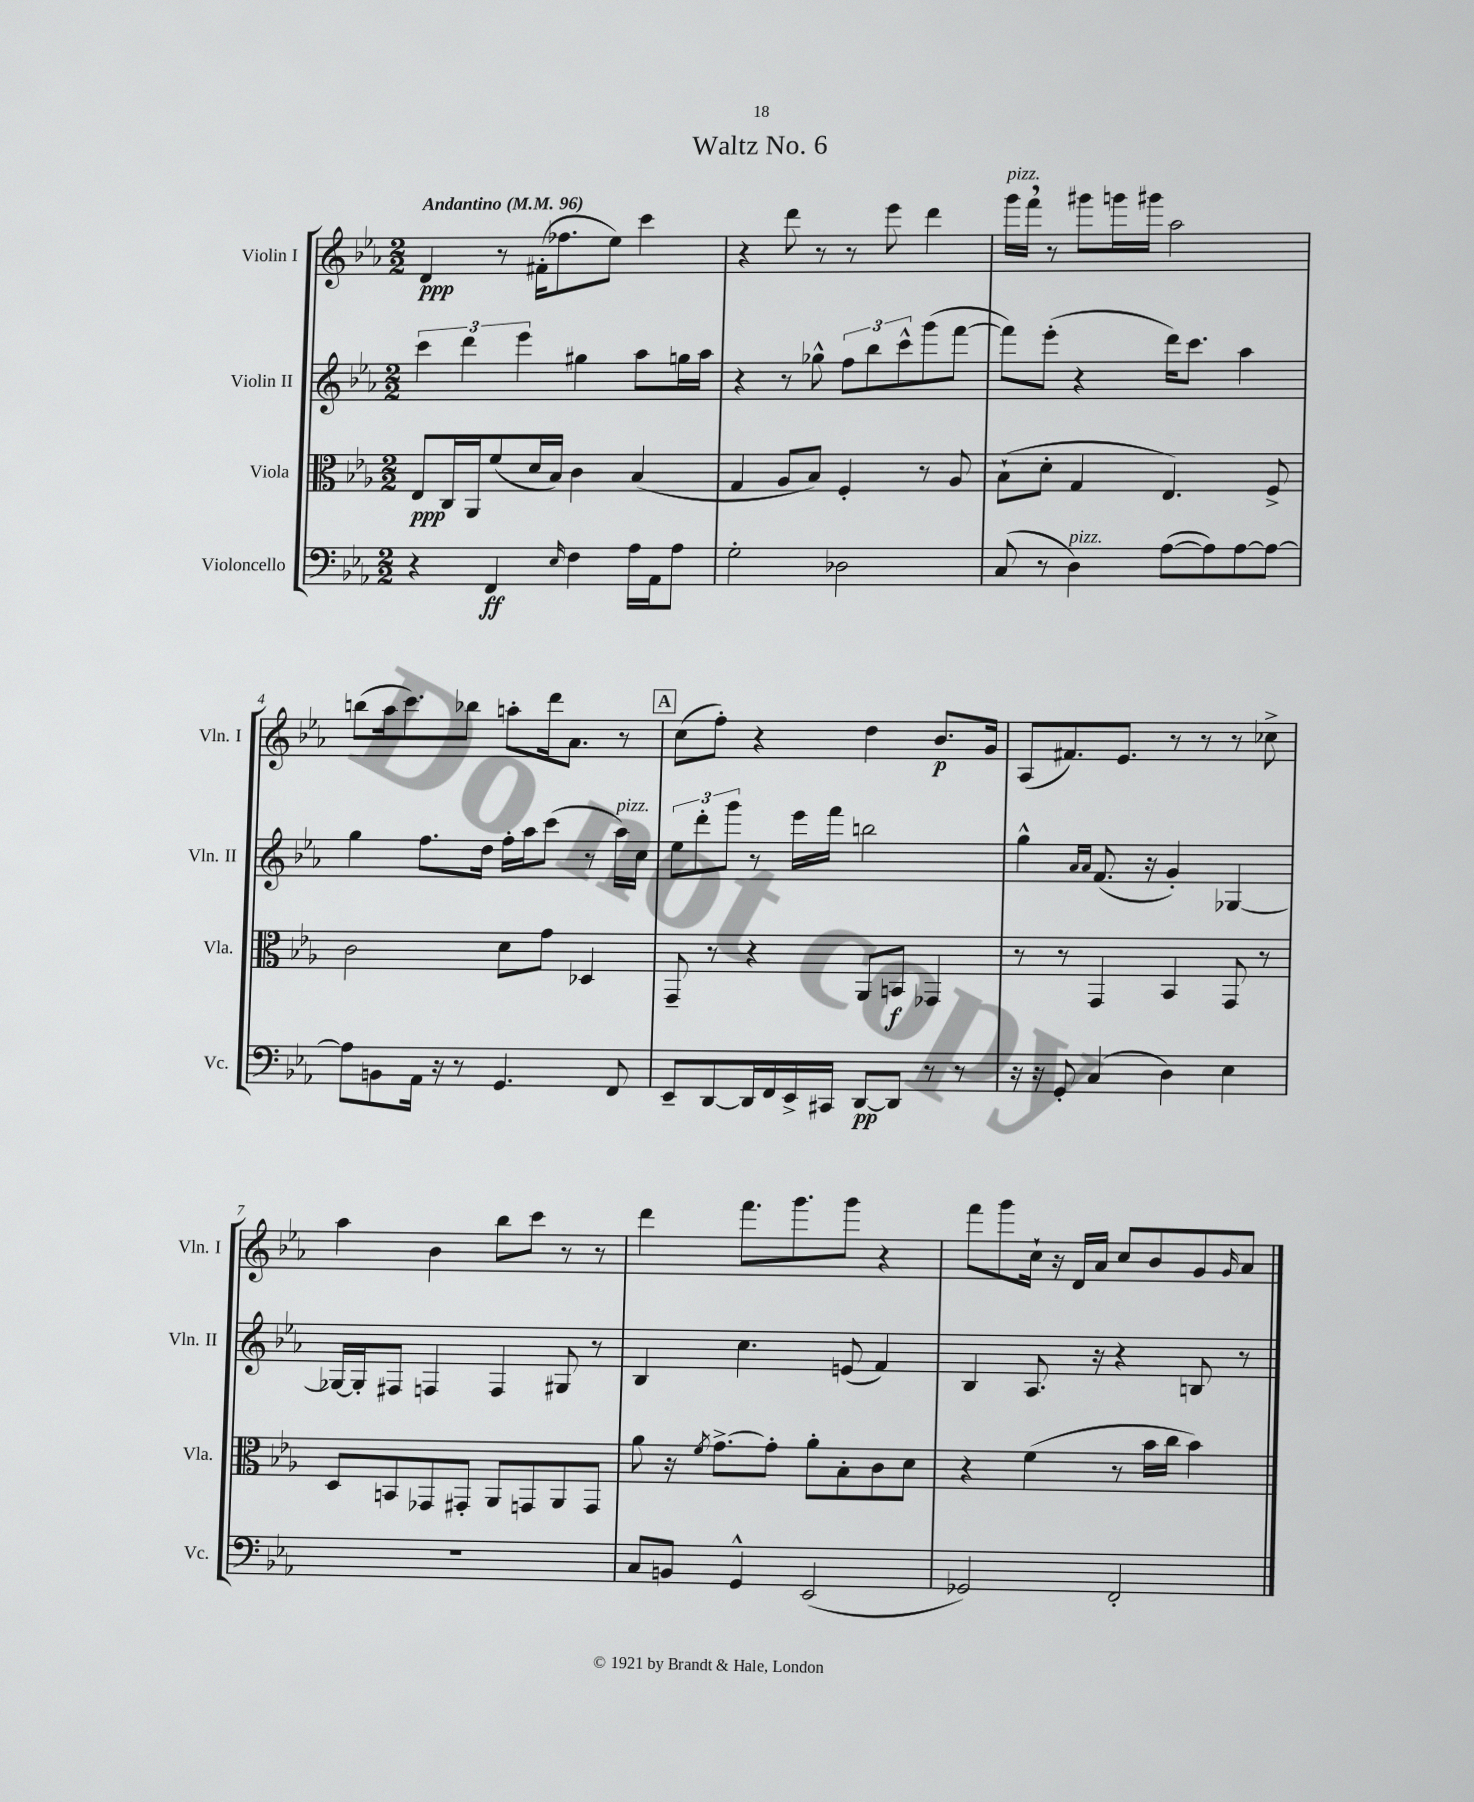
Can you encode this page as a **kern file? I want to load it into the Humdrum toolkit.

**kern	**dynam	**kern	**dynam	**kern	**kern	**dynam
*part4	*part4	*part3	*part3	*part2	*part1	*part1
*staff4	*staff4	*staff3	*staff3	*staff2	*staff1	*staff1
*I"Violoncello	*	*I"Viola	*	*I"Violin II	*I"Violin I	*
*I'Vc.	*	*I'Vla.	*	*I'Vln. II	*I'Vln. I	*
*clefF4	*	*clefC3	*	*clefG2	*clefG2	*
*k[b-e-a-]	*	*k[b-e-a-]	*	*k[b-e-a-]	*k[b-e-a-]	*
*M2/2	*	*M2/2	*	*M2/2	*M2/2	*
*MM96	*	*MM96	*	*MM96	*MM96	*
=1	=1	=1	=1	=1	=1	=1
!	!	!	!	!	!LO:TX:a:B:t=Andantino	!
4r	.	8E-/L	ppp	6ccc\	4d/	ppp
.	.	16C/L	.	.	.	.
.	.	.	.	6ddd\	.	.
.	.	16AA-/J	.	.	.	.
4FF/	ff	(8f/	.	.	8r	.
.	.	.	.	6eee-\	.	.
.	.	16d/L	.	.	(16f#X'\KL	.
.	.	16B-/JJ)	.	.	8.ff-X\	.
16qqE-/	.	.	.	.	.	.
4F\	.	4c\	.	4gg#X\	.	.
.	.	.	.	.	8ee-\J)	.
16A-\LL	.	(4B-/	.	8aa-\L	4ccc\	.
16AA-\J	.	.	.	.	.	.
8A-\J	.	.	.	16ggn\L	.	.
.	.	.	.	16aa-\JJ	.	.
=2	=2	=2	=2	=2	=2	=2
2G'\	.	4G/	.	4r	4r	.
.	.	8A-/L	.	8r	8ddd\	.
.	.	8B-/J)	.	8gg-X^^\	8r	.
2D-X\	.	4F'/	.	12ff\L	8r	.
.	.	.	.	12bb-\	.	.
.	.	.	.	.	8eee-\	.
.	.	.	.	12ccc^^\	.	.
.	.	8r	.	(8ggg\	4ddd\	.
.	.	8A-/	.	[8fff\J	.	.
=3	=3	=3	=3	=3	=3	=3
!	!	!	!	!	!LO:TX:a:i:t=pizz.	!
(8C/	.	(8B-`\L	.	8fff\L])	16ggg\LL	.
.	.	.	.	.	16fff,\JJ	.
8r	.	8d'\J	.	(8eee-'\J	8r	.
!LO:TX:a:i:t=pizz.	!	!	!	!	!	!
4D\)	.	4G/	.	4r	8ggg#X\L	.
.	.	.	.	.	16gggn\L	.
.	.	.	.	.	16ggg#X\JJ	.
([8A-\L	.	4.E-/)	.	16ddd\KL)	2aa-\	.
.	.	.	.	8.ccc\J	.	.
8A-\])	.	.	.	.	.	.
[8A-\	.	.	.	4aa-\	.	.
8A-\J_	.	8F^/	.	.	.	.
!!LO:LB:g=z
=4	=4	=4	=4	=4	=4	=4
8A-\L]	.	2c\	.	4gg\	(8bbn\L	.
8BBn\	.	.	.	.	16aa-\k	.
.	.	.	.	.	8.ccc\)	.
16AA-\Jk	.	.	.	8.ff\L	.	.
16r	.	.	.	.	.	.
8r	.	.	.	.	8bb-X\J	.
.	.	.	.	16dd\Jk	.	.
4.GG/	.	8d\L	.	16ff'\LL	8aan'\L	.
.	.	.	.	16aa-\J	.	.
.	.	8g\J	.	(8ccc\J	16ddd\k	.
.	.	.	.	.	8.a-\J	.
.	.	4D-X/	.	8r	.	.
!	!	!	!	!LO:TX:a:i:t=pizz.	!	!
8FF/	.	.	.	16aa-\LL)	8r	.
.	.	.	.	16cc\JJ	.	.
!!LO:REH:place=s1:t=A
=5	=5	=5	=5	=5	=5	=5
8EE-~/L	.	8GG~/	.	12ee-\L	(8cc\L	.
.	.	.	.	12ddd'\	.	.
[8DD/	.	8r	.	.	8ff'\J)	.
.	.	.	.	12ggg\J	.	.
16DD/L]	.	4r	.	8r	4r	.
16FF/	.	.	.	.	.	.
16EE-^/	.	.	.	16eee-\LL	.	.
16CC#X/JJ	.	.	.	16fff\JJ	.	.
[8DD/L	pp	8AA-/L	.	2bbn\	4dd\	.
8DD/J]	.	8BBn/J	f	.	.	.
8r	.	4GG-X/	.	.	8.b-/L	p
8r	.	.	.	.	.	.
.	.	.	.	.	16g/Jk	.
=6	=6	=6	=6	=6	=6	=6
16r	.	8r	.	4gg^^\	(8A-/L	.
16r	.	.	.	.	.	.
8GG'/	.	8r	.	.	8.f#X/)	.
.	.	.	.	16qqa-/LL	.	.
.	.	.	.	16qqa-/JJ	.	.
(4C/	.	4GG/	.	(8.f/	.	.
.	.	.	.	.	8.e-/J	.
.	.	.	.	16r	.	.
4D\)	.	4BB-/	.	4g'/)	8r	.
.	.	.	.	.	8r	.
4E-\	.	8GG/	.	[4G-X/	8r	.
.	.	8r	.	.	8cc-X^\	.
!!LO:LB:g=z
=7	=7	=7	=7	=7	=7	=7
1r	.	8D/L	.	16G-X/LL_	4aa-\	.
.	.	.	.	16G-'/J]	.	.
.	.	8BBn/	.	8F#X/J	.	.
.	.	8GG-X/	.	4Fn/	4b-\	.
.	.	8GG#X'/J	.	.	.	.
.	.	8AA-/L	.	4F/	8bb-\L	.
.	.	8GGn/	.	.	8ccc\J	.
.	.	8AA-/	.	8G#X/	8r	.
.	.	8GG/J	.	8r	8r	.
=8	=8	=8	=8	=8	=8	=8
8C/L	.	8a-\	.	4B-/	4ddd\	.
8BBn/J	.	16r	.	.	.	.
.	.	8qf/	.	.	.	.
.	.	[8.g^\L	.	.	.	.
4GG^^/	.	.	.	4.cc\	8.fff\L	.
.	.	8g'\J]	.	.	.	.
.	.	.	.	.	8.ggg\	.
(2EE-/	.	8a-'\L	.	.	.	.
.	.	8B-'\	.	(8en/	8ggg\J	.
.	.	8c\	.	4f/)	4r	.
.	.	8d\J	.	.	.	.
=9	=9	=9	=9	=9	=9	=9
2GG-X/)	.	4r	.	4B-/	8fff\L	.
.	.	.	.	.	8ggg\	.
.	.	(4f\	.	8.A-/	16cc`\Jk	.
.	.	.	.	.	16r	.
.	.	.	.	.	16d/LL	.
.	.	.	.	16r	16a-/JJ	.
2FF'/	.	8r	.	4r	8cc/L	.
.	.	16b-\LL	.	.	8b-/	.
.	.	16cc\JJ	.	.	.	.
.	.	4b-\)	.	8Bn/	8g/	.
.	.	.	.	.	16qqg/	.
.	.	.	.	8r	8a-/J	.
==	==	==	==	==	==	==
*-	*-	*-	*-	*-	*-	*-
